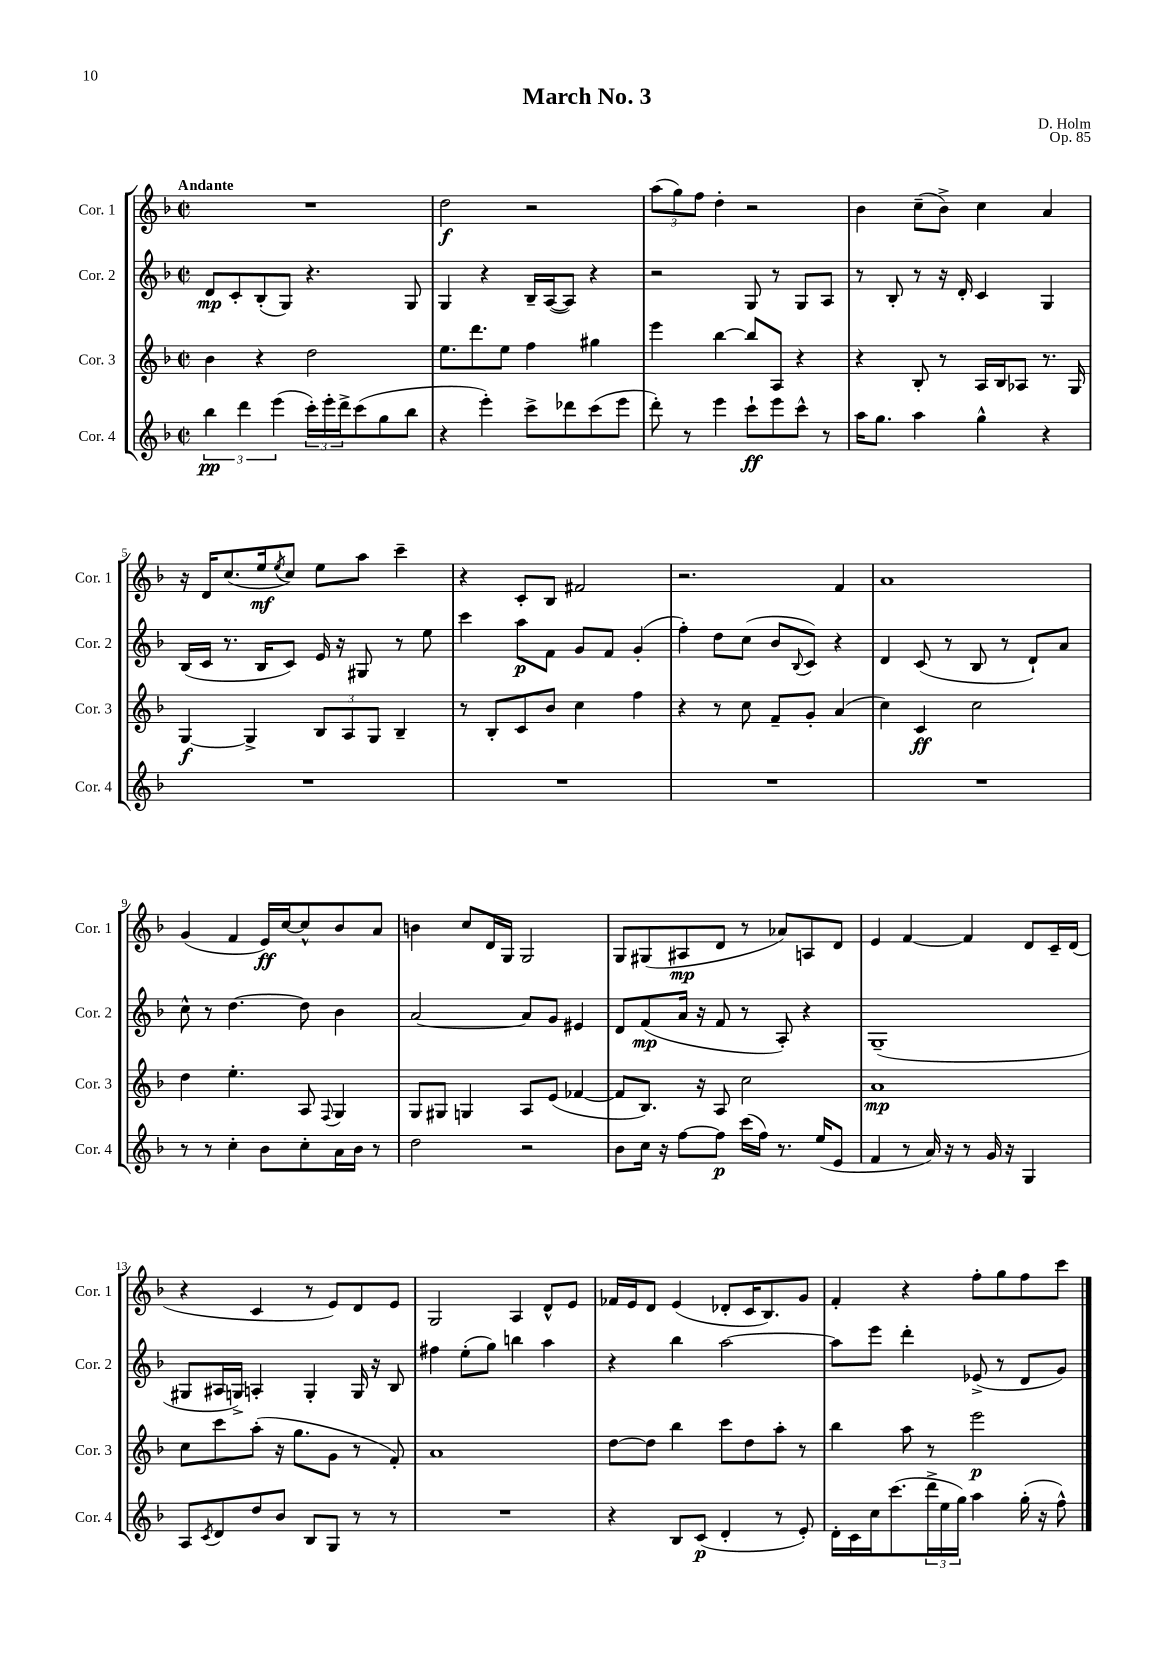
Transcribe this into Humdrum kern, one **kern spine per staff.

**kern	**kern	**kern	**kern
*staff4	*staff3	*staff2	*staff1
*clefG2	*clefG2	*clefG2	*clefG2
*k[b-]	*k[b-]	*k[b-]	*k[b-]
*M2/2	*M2/2	*M2/2	*M2/2
*met(c|)	*met(c|)	*met(c|)	*met(c|)
6bb-\	4b-\	8d/L	1r
.	.	8c'/	.
6ddd\	.	.	.
.	4r	(8B-'/	.
(6eee\	.	.	.
.	.	8G/J)	.
24ccc'\LL)	2dd\	4.r	.
24eee'\	.	.	.
24ddd^\J	.	.	.
(8ccc\	.	.	.
8gg\	.	.	.
8bb-\J	.	8G/	.
=	=	=	=
4r	8.ee\L	4G/	2dd\
.	8.ddd\	.	.
4eee'\)	.	4r	.
.	8ee\J	.	.
8ccc^\L	4ff\	16B-~/LL	2r
.	.	([16A/J	.
8ddd-\	.	8A/]J)	.
(8ccc\	4gg#\	4r	.
8eee\J	.	.	.
=	=	=	=
8ddd'\)	4eee\	2r	(12aa\L
.	.	.	12gg\)
8r	.	.	.
.	.	.	12ff\J
4eee\	[4bb-\	.	4dd'\
8ccc`\L	8bb-/]L	8G/	2r
8eee\	8A/J	8r	.
8ccc^^\J	4r	8G/L	.
8r	.	8A/J	.
=	=	=	=
16aa\LK	4r	8r	4b-\
8.gg\J	.	.	.
.	.	8B-'/	.
4aa\	8B-'/	8r	(8cc~\L
.	8r	16r	8b-^\J)
.	.	16d'/	.
4gg^^\	16A/LL	4c/	4cc\
.	16B-/J	.	.
.	8A-/J	.	.
4r	8.r	4G/	4a/
.	16G/	.	.
=	=	=	=
1r	[4G/	(16B-/LL	16r
.	.	16c/JJ	16d/LK
.	.	8.r	(8.cc/
.	4G^/]	.	.
.	.	16B-/LK	16ee/k
.	.	.	8qee/
.	.	8c/J)	8cc/J)
.	12B-/L	16e/	8ee\L
.	.	16r	.
.	12A/	.	.
.	.	8G#/	8aa\J
.	12G/J	.	.
.	4B-~/	8r	4ccc~\
.	.	8ee\	.
=	=	=	=
1r	8r	4ccc\	4r
.	8B-'/L	.	.
.	8c/	8aa\L	8c'/L
.	8b-/J	8f\J	8B-/J
.	4cc\	8g/L	2f#/
.	.	8f/J	.
.	4ff\	(4g'/	.
=	=	=	=
1r	4r	4ff'\)	2.r
.	8r	8dd\L	.
.	8cc\	(8cc\J	.
.	8f~/L	8b-/L	.
.	.	8qqB-/	.
.	8g'/J	8c/J)	.
.	(4a/	4r	4f/
=	=	=	=
1r	4cc\)	4d/	1a
.	4c/	(8c/	.
.	.	8r	.
.	2cc\	8B-/	.
.	.	8r	.
.	.	8d`/L)	.
.	.	8a/J	.
=	=	=	=
8r	4dd\	8cc^^\	(4g/
8r	.	8r	.
4cc'\	4.ee'\	[4.dd\	4f/
8b-\L	.	.	16e/LL)
.	.	.	[16cc/J
8cc'\	8A/	8dd\]	8cc^^/]
.	8qqF/	.	.
16a\L	4G/	4b-\	8b-/
16b-\JJ	.	.	.
8r	.	.	8a/J
=	=	=	=
2dd\	8G/L	[2a/	4b\
.	8G#/J	.	.
.	4G/	.	8cc/L
.	.	.	16d/L
.	.	.	16G/JJ
2r	8A/L	8a/]L	2G/
.	(8e/J	8g/J	.
.	[4f-/	4e#/	.
=	=	=	=
8b-\L	8f-/]L	8d/L	8G/L
16cc\Jk	8.B-/J)	(8f/	(8G#/
16r	.	.	.
[8ff\L	.	16a/Jk	8A#/
.	16r	16r	.
8ff\]J	8A/	8f/	8d/J
(16ccc\LL	2cc\	8r	8r
16ff\JJ)	.	.	.
8.r	.	8A'/)	8a-/L)
.	.	4r	8A/
(16ee/LK	.	.	.
8e/J	.	.	8d/J
=	=	=	=
4f/	1a	(1G~	4e/
8r	.	.	[4f/
16a/)	.	.	.
16r	.	.	.
8r	.	.	4f/]
16g/	.	.	.
16r	.	.	.
4G/	.	.	8d/L
.	.	.	16c~/L
.	.	.	(16d/JJ
=	=	=	=
8A/L	8cc\L	8G#/L	4r
8qc/	.	.	.
8d/	8ccc\	16A#/L	.
.	.	16G^/JJ)	.
8dd/	(8aa'\J	4A'/	4c/
8b-/J	16r	.	.
.	8.gg\L	.	.
8B-/L	.	4G'/	8r
8G/J	8g\J	.	8e/L)
8r	8r	16G/	8d/
.	.	16r	.
8r	8f'/)	8B-/	8e/J
=	=	=	=
1r	1a	4ff#\	2G/
.	.	(8ee'\L	.
.	.	8gg\J)	.
.	.	4bb\	4A/
.	.	4aa\	8d^^/L
.	.	.	8e/J
=	=	=	=
4r	[8dd\L	4r	16f-/LL
.	.	.	16e/J
.	8dd\]J	.	8d/J
8B-/L	4bb-\	4bb-\	(4e/
(8c/J	.	.	.
4d'/	8ccc\L	[2aa\	8d-'/L
.	8dd\	.	16c/K
.	.	.	8.B-/)
8r	8aa'\J	.	.
8e'/)	8r	.	8g/J
=	=	=	=
16d'\LL	4bb-\	8aa\]L	4f'/
16c\	.	.	.
16cc\J	.	8eee\J	.
(8.ccc\	.	.	.
.	8aa\	4ddd'\	4r
24ddd^\L	8r	.	.
24ee\	.	.	.
24gg\JJ)	.	.	.
4aa\	2eee\	(8e-^/	8ff'\L
.	.	8r	8gg\
(16gg'\	.	8d/L	8ff\
16r	.	.	.
8ff^^\)	.	8g/J)	8ccc\J
==	==	==	==
*-	*-	*-	*-
